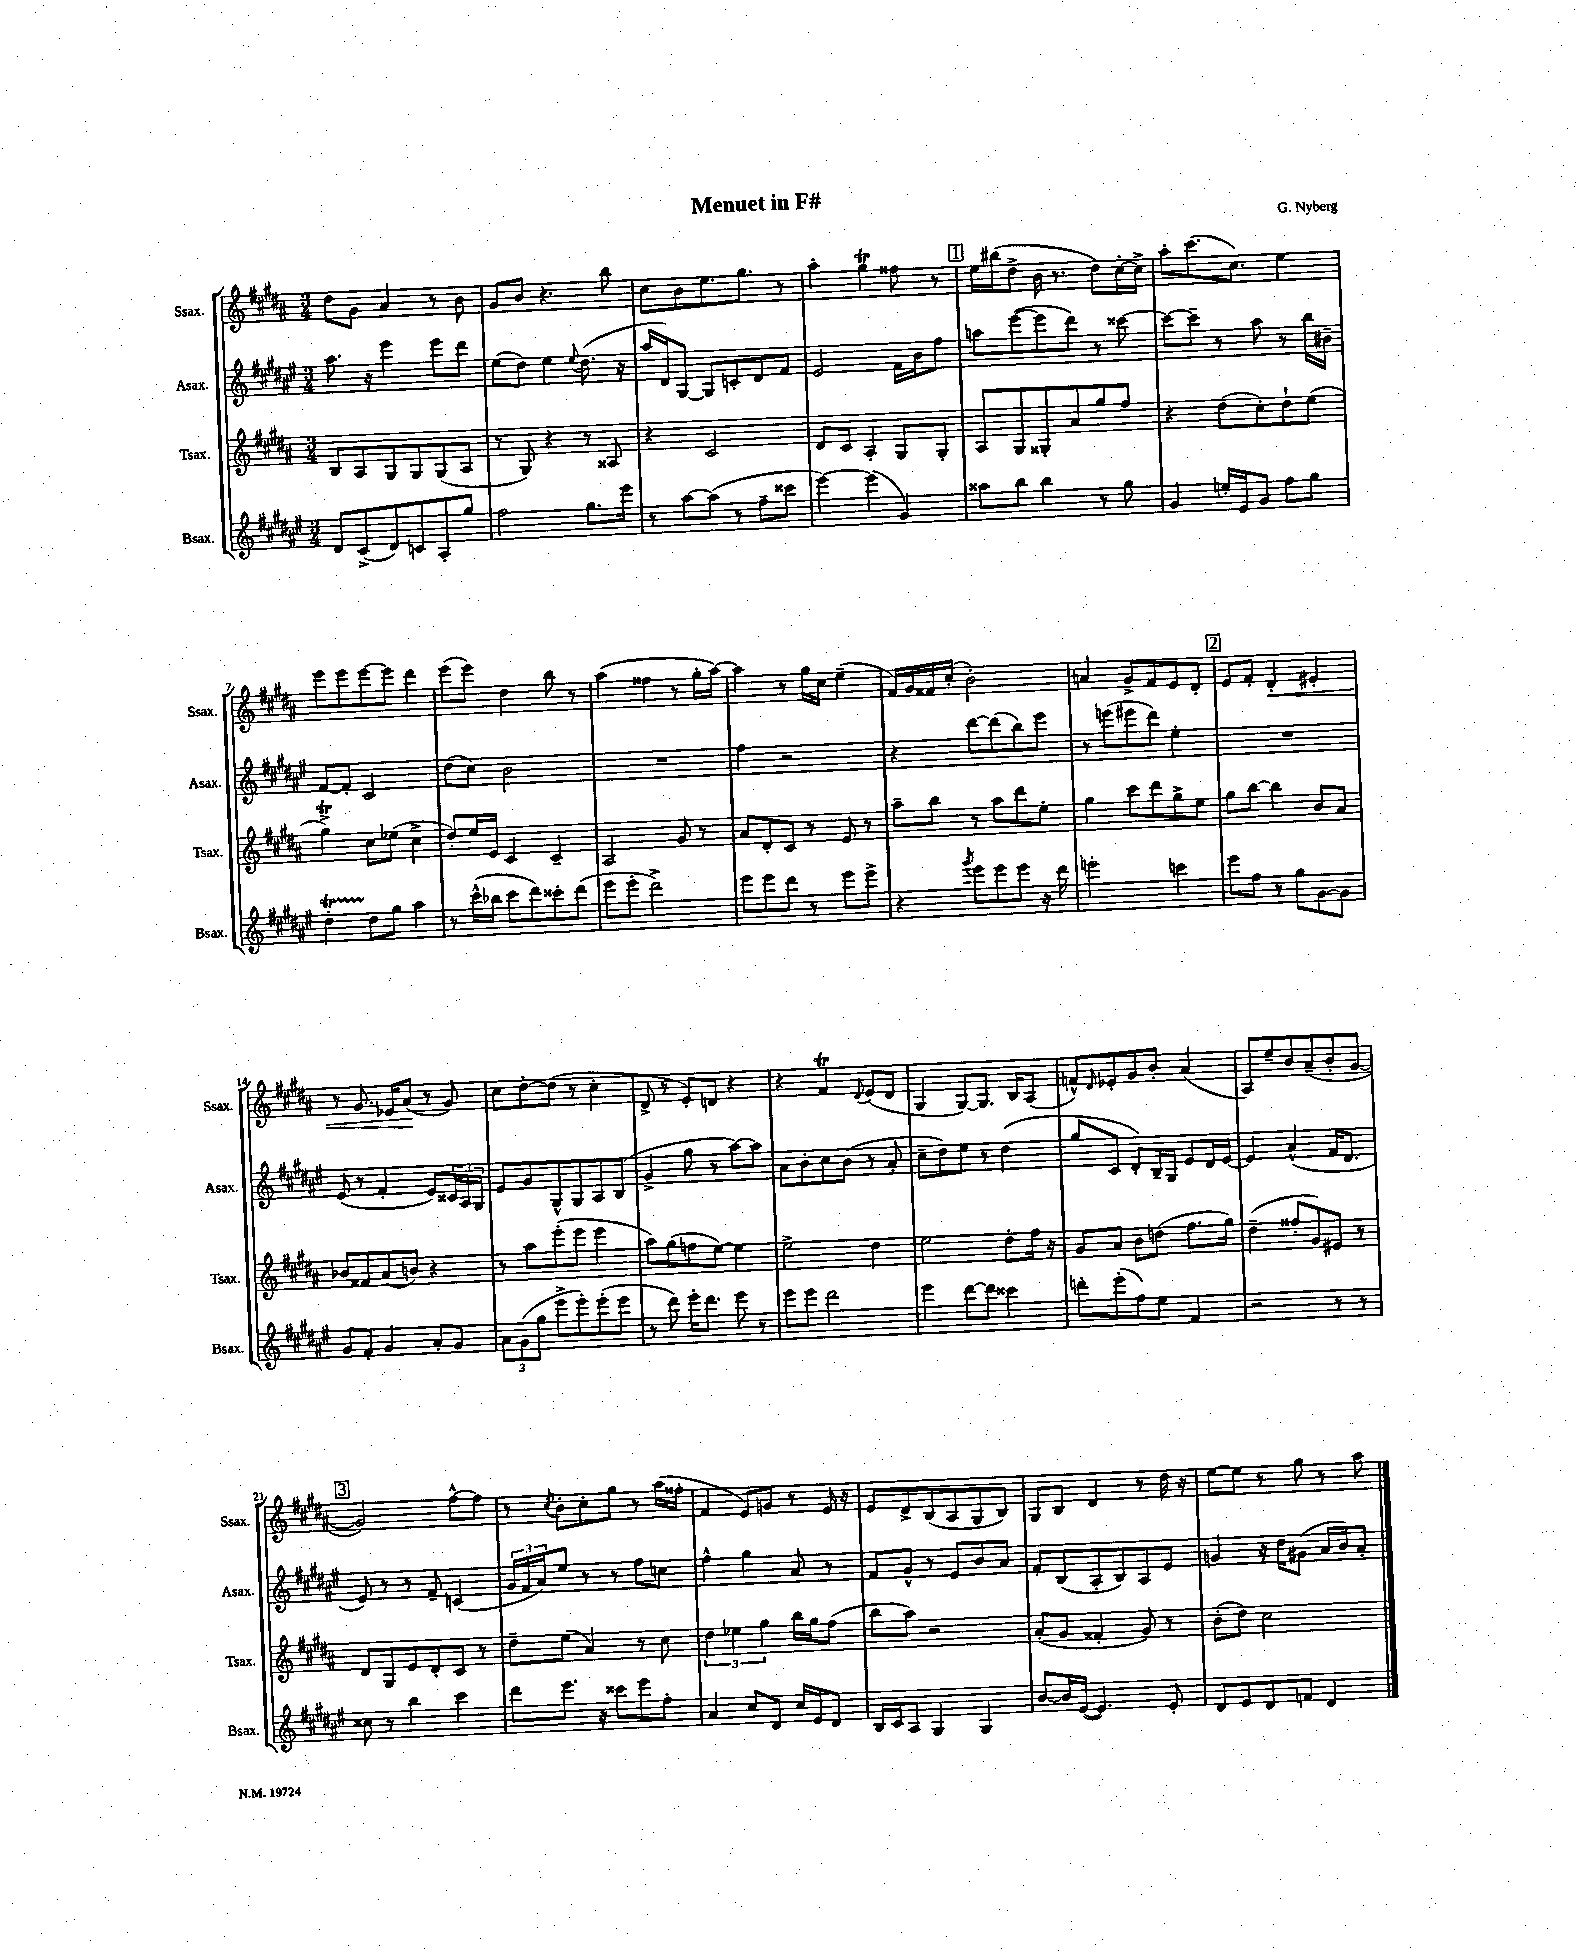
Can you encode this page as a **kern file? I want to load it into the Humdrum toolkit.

**kern	**kern	**kern	**kern
*staff4	*staff3	*staff2	*staff1
*clefG2	*clefG2	*clefG2	*clefG2
*k[f#c#g#d#a#e#]	*k[f#c#g#d#a#]	*k[f#c#g#d#a#e#]	*k[f#c#g#d#a#]
*M3/4	*M3/4	*M3/4	*M3/4
8d#/L	8B/L	8.aa#\	8dd#\L
(8c#^/	8A#/	.	8g#\J
.	.	16r	.
8d#/)	8G#/	4eee#\	4a#/
8c/	8G#/	.	.
8A#'/	(8G#/	8eee#\L	8r
8gg#/J	8A#/J	8ddd#\J	8b\
=	=	=	=
2ff#\	8r	(8ee#\L	8g#/L
.	8G#/)	8dd#\J)	8b/J
.	4r	4ee#\	4.r
.	.	8qqee#/	.
8.gg#\L	8r	(8.dd#\	.
.	8A##/	.	8bb\
16eee#\Jk	.	16r	.
=	=	=	=
8r	4r	16aa#/LL	8cc#\L
.	.	16d#/J)	.
[8aa#\L	.	[8G#/J	8b\
(8aa#\]J	2c#/	8G#/]L	8.ee\
8r	.	8c'/	.
.	.	.	8.gg#\J
8ff#~\L	.	8d#/	.
8ccc##\J	.	8f#/J	8r
=	=	=	=
[4eee#\)	8d#/L	2e#/	4aa#'\
.	8c#/J	.	.
(4eee#\]	4A#'/	.	4gg#\
4g#/)	8G#/L	16f#\LL	8ff##\
.	.	16b\J	.
.	8G#'/J	8ff#\J	8r
=	=	=	=
8aa##\L	8A#/L	8aa\L	16ee\LL
.	.	.	(16bb#\J
8bb\J	8G#/	([8eee#\	8dd#^\J
4bb\	8G##'/	8eee#\]	16b\
.	.	.	8.r
.	8a#/	8ddd#\J)	.
8r	8gg#/	8r	8dd#\L)
8gg#\	8ff#/J	[8ccc##\	[16cc#'\L
.	.	.	16cc#^\]JJ
=	=	=	=
4g#/	4r	8ccc##\_L	8aa#'\L
.	.	8ccc##~\]J	(8.ccc#\
16ee'/LL	(8dd#\L	8r	.
16e#/J	.	.	8.cc#\J)
8g#/J	8cc#'\)	8aa#\	.
8ff#\L	8dd#`\	8r	4ee\
8gg#\J	(8ee\J	16bb\LL	.
.	.	16b#~\JJ	.
=	=	=	=
4dd#'\	4gg#^\)	[8f#/L	8eee\L
.	.	8f#'/]J	8eee\
8dd#\L	8cc#\L	2c#/	[8eee\
8gg#\J	(8ee-\J	.	8eee\]J
4aa#\	4cc#^\	.	4ddd#\
=	=	=	=
8r	8dd#'/L)	(8dd#\L	(8eee\L
(16ccc#^^\LL	16ee/L	8cc#\J)	8eee\J)
16bb-\JJ	16e/JJ	.	.
8ccc#\L	4c#/	2b\	4dd#\
8ddd#\)	.	.	.
8ccc##'\	4c#~/	.	8bb\
(8ddd#\J	.	.	8r
=	=	=	=
8eee#\L	2A#/	2.r	(4aa#\
8eee#'\J	.	.	.
2ddd#^\)	.	.	4ff##\
.	8g#/	.	8r
.	8r	.	16gg#'\LL
.	.	.	[16aa#\JJ)
=	=	=	=
8eee#\L	8a#/L	4ff#\	4aa#\]
8eee#\	8d#'/	.	.
8ddd#\J	8c#/J	2r	8r
8r	8r	.	16gg#\LL
.	.	.	16cc#\JJ
8eee#\L	8e/	.	(4ee~\
8eee#^\J	8r	.	.
=	=	=	=
4r	8aa#~\L	4r	16f#/LL)
.	.	.	16g#/
.	8bb\J	.	16f##/
.	.	.	(16cc#'/JJ
8qggg#/	.	.	.
8eee#\L	8r	[8ddd#\L	2b'\)
8eee#\	8aa#\L	(8ddd#\]	.
8eee#\J	8ddd#\	8bb\)	.
16r	8ee'\J	8eee#\J	.
16ddd#\	.	.	.
=	=	=	=
2eee'\	4gg#\	8r	4a/
.	.	(8eee\L	.
.	8ccc#\L	8eee#\	8g#^/L
.	8ddd#\	8ddd#\J)	8f#/
4ccc\	8gg#^\	4ee#'\	8e/
.	8ee\J	.	8d#'/J
=	=	=	=
8eee#\L	8gg#\L	2.r	8e/L
8ff#\J	[8bb\J	.	8f#'/J
8r	4bb\]	.	4d#'/
8gg#\L	.	.	.
[8g#\	8b/L	.	4e#'/
8g#\]J	8a#/J	.	.
=	=	=	=
8g#/L	8b-/L	(8e#/	8r
8f#'/J	8f##/	8r	8.g#/
4g#/	(8a#/	4f#'/	.
.	.	.	16e-/LK
.	8b/J)	.	(8a#/J
8a#'/L	4r	8e#/L)	8r
8g#/J	.	24c##/L	8g#/)
.	.	24A#/	.
.	.	24G#/JJ	.
=	=	=	=
12a#\L	8r	8e#/L	8cc#\L
(12g#\	.	.	.
.	8aa#\L	8g#/	[8dd#'\
12gg#\J	.	.	.
8eee#^\L	(8eee'\	8G#^^/	(8dd#\]J
8eee#'\)	8eee\J	8G#/	8r
(8eee#'\	4eee\	8A#/	4cc#'\
8eee#\J	.	(8B/J	.
=	=	=	=
8r	8aa#\L)	4g#^/	8d#^/
8ddd#\)	(8gg#\	.	8r
16eee#'\LK	8ff\	8gg#\	8e'/L)
8.ddd#\J	.	.	.
.	[8ee\J)	8r	8d/J
8eee#\	4ee\]	[8aa#\L)	4r
8r	.	8aa#\]J	.
=	=	=	=
8eee#\L	2ee^\	8a#\L	4r
8eee#\J	.	8b'\	.
2ddd#\	.	8cc#\	4f#/
.	.	(8b\J	.
.	.	.	8qqd#/
.	4dd#\	8r	(8e/L
.	.	8a#'/	8d#/J
=	=	=	=
4eee#\	2ee\	8cc#~\L	4G#/
.	.	8dd#\)	.
[8ddd#\L	.	8ee#\J	[8G#/L)
8ddd#\]J	.	8r	8.G#/]J
4ccc##\	8dd#'\L	(4dd#\	.
.	.	.	16B/LK
.	16ff#\Jk	.	(8A#/J
.	16r	.	.
=	=	=	=
8ddd'\L	8g#/L	8gg#/L	8f^^/L)
.	.	.	16qqd#/
(8eee#'\	8a#/J	8c#/J	8e-'/
8ff#\)	8b\L	8d#'/L)	8g#/
8ee#\J	(8dd\J	16B~/L	8b'/J
.	.	16G#/JJ	.
4f#/	8.ff#\L	8e#/L	(4a#/
.	.	16d#/L	.
.	16gg#\Jk)	[16e#/JJ	.
=	=	=	=
2r	(4dd#~\	4e#/]	8A#/L)
.	.	.	8ee~/
.	8ff##'/L	(4a#^^/	8b/
.	8g#/)	.	(8a#~/
8r	8e#/J	16f#/LK	8b'/
.	.	8.d#/J	.
8r	8r	.	[8g#/J
=	=	=	=
8cc##\	8d#/L	8e#/)	2g#/])
8r	8G#/	8r	.
4bb\	8e/	8r	.
.	8d#'/	8f#~/	.
4ccc#\	8c#/J	(4c/	[8ff#^^\L
.	8r	.	8ff#\]J
=	=	=	=
8ddd#\L	8dd#~\L	24g#/LL	8r
.	.	24f#/	.
.	.	24a#/J)	.
.	.	.	8qcc#/
8.eee#\J	(8ee\J	8ee#/J	8b'\L
.	4a#/)	8r	8cc#'\
16r	.	.	.
8ccc##\L	.	8r	8gg#\J
8eee#\	8r	8ff#\L	8r
8ff#'\J	8cc#\	8cc\J	(16aa#\LL
.	.	.	16ff##'\JJ
=	=	=	=
4a#/	6dd#\	4ff#^^\	4f#/
.	6ee-\	.	.
8cc#/L	.	4gg#\	8e/L)
.	6gg#\	.	.
8d#/J	.	.	8g/J
16cc#/LL	16bb\LL	8a#/	8r
16e#/J	16gg#\J	.	.
8d#/J	(8ff#\J	8r	16e/
.	.	.	16r
=	=	=	=
16B/LL	8bb\L	8f#/L	8e/L
16c#/J	.	.	.
8A#/J	8aa#\J)	8g#^^/J	8d#^/
4G#/	2r	8r	(8B/
.	.	8e#/L	8A#/
4G#/	.	8b/	8G#/
.	.	8a#/J	8B/J)
=	=	=	=
[8b/L	(8a#'/L	8f#'/L	8G#/L
16b/]L	8g#/J	(8B/	8B/J
([16e#/JJ	.	.	.
4.e#/])	4f##'/	8A#'/	4d#/
.	.	8B/)	.
.	8g#/)	8A#/	8r
8e#'/	8r	8e#/J	16dd#\
.	.	.	16r
=	=	=	=
8d#/L	(8b'\L	4g/	[8ee\L
8e#/	8dd#\J)	.	8ee\]J
8d#/	2cc#\	16r	8r
.	.	16dd#\LK	.
8f/J	.	(8g#\J	8gg#\
4d#/	.	16a#/LL	8r
.	.	16b/J)	.
.	.	8a#'/J	8aa#\
==	==	==	==
*-	*-	*-	*-
